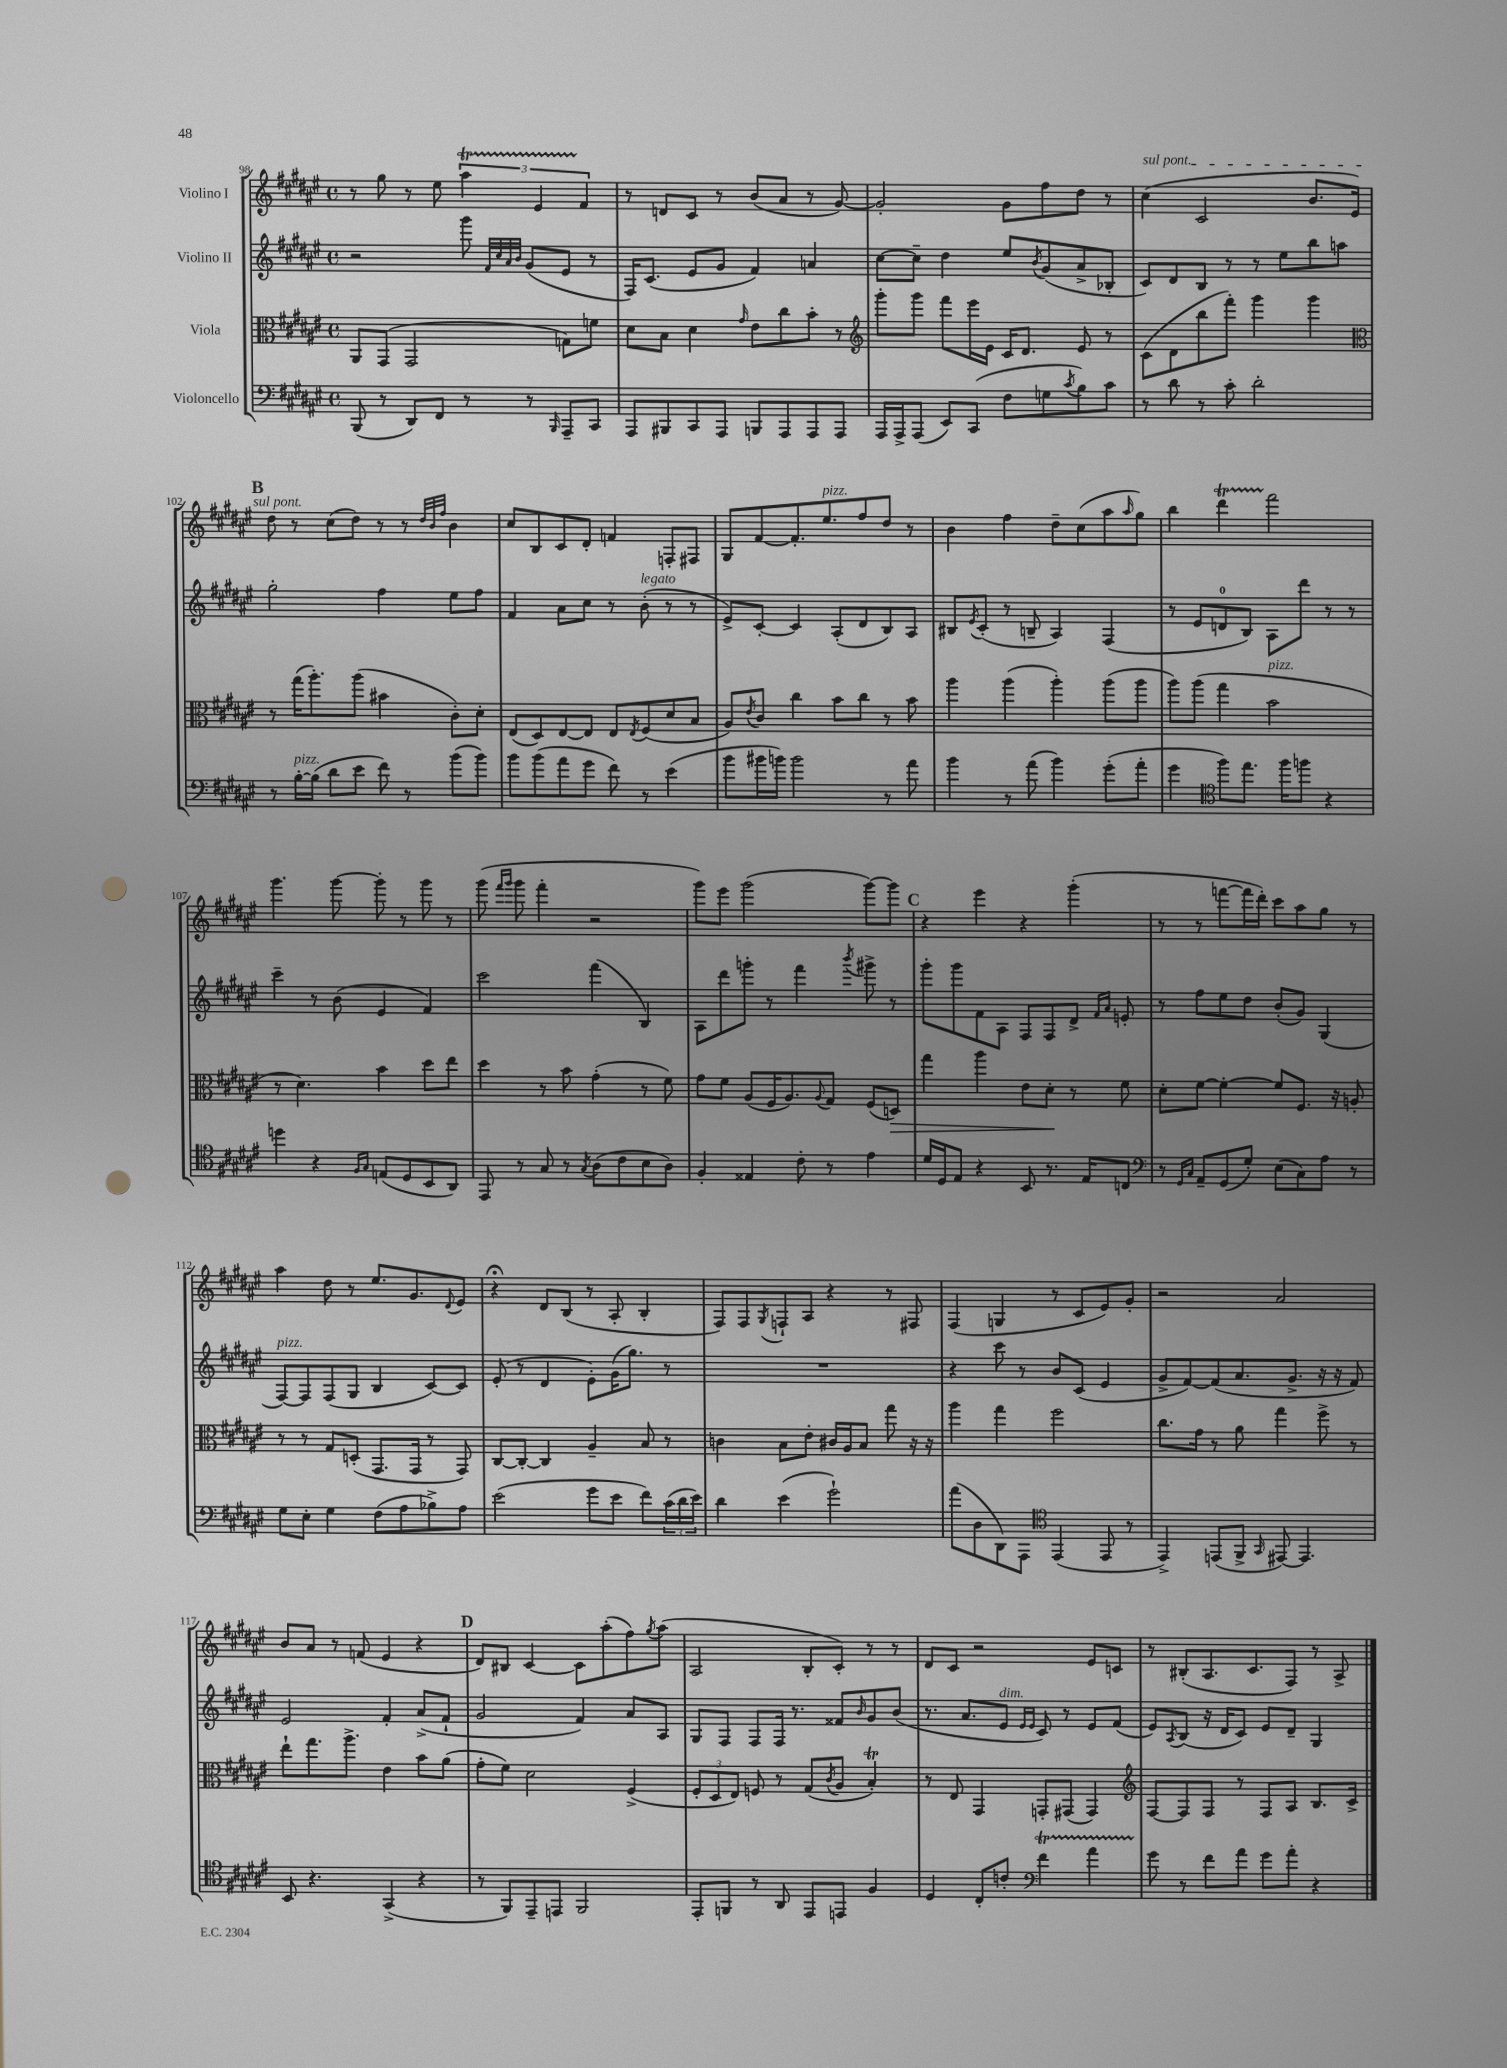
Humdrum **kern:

**kern	**kern	**kern	**kern
*staff4	*staff3	*staff2	*staff1
*clefF4	*clefC3	*clefG2	*clefG2
*k[f#c#g#d#a#e#]	*k[f#c#g#d#a#e#]	*k[f#c#g#d#a#e#]	*k[f#c#g#d#a#e#]
*M4/4	*M4/4	*M4/4	*M4/4
*met(c)	*met(c)	*met(c)	*met(c)
(8BBB	8AA#	2r	8r
8r	(8GG#	.	8gg#
8DD#)	2GG#	.	8r
8FF#	.	.	8ee#
8r	.	8ggg#	6aa#
.	.	32qqf#	.
.	.	32qqcc#	.
.	.	32qqa#	.
.	.	32qqb	.
8r	.	(8g#	.
.	.	.	6e#
16qqBBB	.	.	.
8AAA#~	8G)	8e#	.
.	.	.	6f#
8CC#	8f	8r	.
=	=	=	=
8AAA#	8d#	16F#)	8r
.	.	(8.c#	.
8BBB#	8B	.	8d
8CC#	4d#	8e#	8c#
8AAA#	.	8g#	8r
.	16qqg#	.	.
8BBB	8e#	4f#)	(8b
8AAA#	8cc#	.	8a#
8AAA#	8b'	4a	8r
8AAA#	8r	.	[8g#)
=	=	=	=
*	*clefG2	*	*
16AAA#	8ggg#'	[8cc#	2g#']
16AAA#^	.	.	.
(8AAA#	8ggg#	8cc#~]	.
8EE#)	8fff#	4dd#	.
(8CC#	16eee#	.	.
.	16e#	.	.
8F#	16c#	8ee#	8g#
.	8.d#	.	.
.	.	8qb	.
8G	.	(8g#	8ff#
8qc#	.	.	.
8B)	8e#	8a#^	8dd#
8c#	8r	8B-'	8r
=	=	=	=
8r	(8c#	8c#)	(4cc#
8d#	8d#	8d#	.
8r	8bb	8B	2c#
8c#'	8fff#')	8r	.
2d#'	4ggg#	8r	.
.	.	8ee#	.
.	4ggg#	8bb	8.b
.	.	8aa	.
.	.	.	16e#)
=	=	=	=
*	*clefC3	*	*
8r	8r	2gg#'	8dd#
[16B'	(16gg#	.	8r
(16B]	8.aa#')	.	.
8d#	.	.	(8cc#
8e#	(8aa#	.	8dd#)
8f#)	4b#	4ff#	8r
8r	.	.	8r
.	.	.	32qqdd#
.	.	.	32qqb
.	.	.	32qqff#
(8b	8c#')	8ee#	4b
8b)	8d#'	8ff#	.
=	=	=	=
8b	(8E#	4f#	8cc#
(8b	8D#)	.	8B
8a#	[8E#	8a#	8c#
8g#	8E#]	8cc#	8d#'
8f#)	8E#	8r	4f
.	8qE#	.	.
8r	(8F#	(8b'	.
(4e#	8d#	8r	8F'
.	8B	8r	8F#
=	=	=	=
8b	8A#)	8e#^)	8G#
.	8qe#	.	.
16b#	8c#	[8c#'	[8f#
16b)	.	.	.
2b	4cc#	4c#]	8.f#']
.	.	.	8.ee#
.	8b	(8A#'	.
.	8cc#	8d#	8ff#
8r	8r	8B)	8dd#
8a#	8b	8A#	8r
=	=	=	=
4b	4aa#	8B#	4b
.	.	8qe#	.
.	.	(8c#'	.
8r	(4aa#	8r	4ff#
(8a#	.	8B~	.
4b)	4aa#')	4A#)	8dd#~
.	.	.	(8cc#
(8g#'	(8aa#	(4F#	8aa#
.	.	.	16qqaa#
8a#'	8aa#	.	8gg#)
=	=	=	=
4g#	8aa#)	8r	4bb
.	(8aa#	8e#	.
*clefC4	*	*	*
8ff#)	4gg#	8d	4ddd#
8.ee#	.	8B)	.
.	2b	8A#	2fff#
16ff#	.	.	.
8ff	.	8ddd#	.
4r	.	8r	.
.	.	8r	.
=	=	=	=
4dd	8r	4ccc#~	4.ggg#
.	4.d#)	.	.
4r	.	8r	.
.	.	(8b	[8ggg#
16qqF#	.	.	.
16qqG#	.	.	.
(8E	4b	4e#	8ggg#']
8D#	.	.	8r
8BB	8dd#	4f#)	8ggg#
8AA#)	8ee#	.	8r
=	=	=	=
8EE#	4dd#	2ccc#	(8ggg#
.	.	.	16qqfff#
.	.	.	16qqggg#
8r	.	.	8ggg#
8G#	8r	.	4fff#'
8r	8b	.	.
8qG#	.	.	.
(8A#	(4g#'	(4fff#	2r
8c#	.	.	.
8B	8r	4B)	.
8A#)	8f#)	.	.
=	=	=	=
4F#'	8g#	8A#	8ggg#)
.	8f#	8ddd#	8eee#
4E##	(8A#	8ggg'	(2ggg#
.	16F#	8r	.
.	8.A#)	.	.
8c#'	.	4fff#	.
.	8qqA#	.	.
8r	8G#	.	.
.	.	8qbbb	.
4e#	(8F#	8ggg#^	[8ggg#)
.	8D)	8r	8ggg#]
=	=	=	=
16d#	4gg#	8ggg#'	4r
16D#	.	.	.
8E#	.	8ggg#	.
4r	4aa#	8f#	4eee#
.	.	8A#	.
8BB	8e#	8F#	4r
8.r	8d#'	8F#	.
.	8r	8d#^	(4ggg#'
16E#	.	.	.
.	.	16qqf#	.
.	.	16qqa#	.
8C	8f#	8e'	.
=	=	=	=
*clefF4	*	*	*
8r	8d#'	8r	8r
16qqGG#	.	.	.
16qqC#	.	.	.
8AA#~	[8f#	8ff#	8r
(8GG#	4f#'_	8ee#	[8fff
8G#')	.	8dd#	16fff]
.	.	.	16ddd#')
(8E#	8f#]	(8b'	8ccc#
8C#)	8.F#	8g#)	8aa#
8A#	.	(4G#	8gg#
.	16r	.	.
8r	8A'	.	8r
=	=	=	=
8G#	8r	[8F#)	4aa#
8E#'	8r	8F#]	.
4G#	8G#	(8F#	8dd#
.	(8D'	8G#	8r
(8F#	8.GG#	4B	8.ee#
8A#	.	.	.
.	16GG#	.	8.g#
8B-^)	8r	[8c#)	.
.	.	.	8qqd#
8A#	8GG#)	8c#]	8e#
=	=	=	=
(2e#	[8C#	(8e#'	4r;
.	8C#'_	8r	.
.	4C#]	4d#	8d#
.	.	.	(8B
8g#	4A#~	8e#')	8r
8e#	.	(16g#	8A#'
.	.	8.gg#)	.
8f#)	8B	.	4B'
(24c#	8r	8r	.
24d#	.	.	.
24e#)	.	.	.
=	=	=	=
4d#	4c	1r	8F#)
.	.	.	8F#
.	.	.	8qG#
(4e#	8B	.	8F`
.	8e#'	.	8A#
2g#`)	16c#	.	4r
.	16A#	.	.
.	8B	.	.
.	8gg#	.	8r
.	16r	.	8F#
.	16r	.	.
=	=	=	=
(8a#	4aa#	4r	(4F#
8D#	.	.	.
8DD#)	4gg#	8ccc#	4G
8AAA#	.	8r	.
*clefC4	*	*	*
(4EE#	2ff#	8b	8r
.	.	(8c#	8c#
8EE#	.	4e#	8e#)
8r	.	.	8g#'
=	=	=	=
4EE#^)	8.cc#	8g#^	2r
.	.	[8f#)	.
.	16g#	.	.
(8EE	8r	(8f#]	.
8FF#^	8a#	8.a#	.
16qqGG#	.	.	.
[8EE#)	4gg#	.	2a#
.	.	8.g#^	.
4.EE#]	.	.	.
.	8ff#^	16r	.
.	.	16r	.
.	8r	8f#)	.
=	=	=	=
8BB	8ee#`	2e#	8b
4.r	8.gg#	.	8a#
.	.	.	8r
.	8.aa#^	.	.
.	.	.	(8f
(4GG#^	4e#	4f#'	4e#
4r	8b	(8a#^	4r
.	(8a#	8f#`	.
=	=	=	=
8r	8g#'	2g#	8d#)
8FF#)	8f#)	.	8B#
8EE#~	2d#	.	[4c#
8EE	.	.	.
2FF#	.	4f#)	8c#]
.	.	.	(8aa#'
.	(4F#^	8a#	8ff#)
.	.	.	8qgg#
.	.	8A#	(8aa#
=	=	=	=
8EE#'	12F#'	8G#	2A#
.	12D#	.	.
8FF	.	8F#	.
.	12E#)	.	.
8r	8F	8F#	.
8AA#	8r	16F#	.
.	.	8.r	.
8EE#	(8G#	.	8B'
.	8qc#	.	.
8EE	8A#	8f##	8c#')
.	.	16qqb	.
4F#	4B')	8g#	8r
.	.	(8b	8r
=	=	=	=
4D#	8r	8.r	8d#
.	8E#	.	8c#
.	.	8.a#	.
8C#'	4GG#	.	2r
8c'	.	8e#	.
*clefF4	*	*	*
.	.	16qqe#	.
.	.	16qqe#	.
4f#	8GG'	8c#)	.
.	(8GG#	8r	.
4a#	4GG#)	8e#	8e#
.	.	(8f#	8c
=	=	=	=
*	*clefG2	*	*
8g#	[8F#	8e#)	8r
.	.	8qA#	.
8r	8F#]	(8B	(8B#'
8f#	8F#	16r	8.A#
.	.	16d#	.
8a#	8r	8c#)	.
.	.	.	8.c#
8g#	8F#	8e#	.
8a#'	8A#	8d#~	8F#)
4r	8.B	4G#	8r
.	.	.	8A#^
.	16c#^	.	.
==	==	==	==
*-	*-	*-	*-
